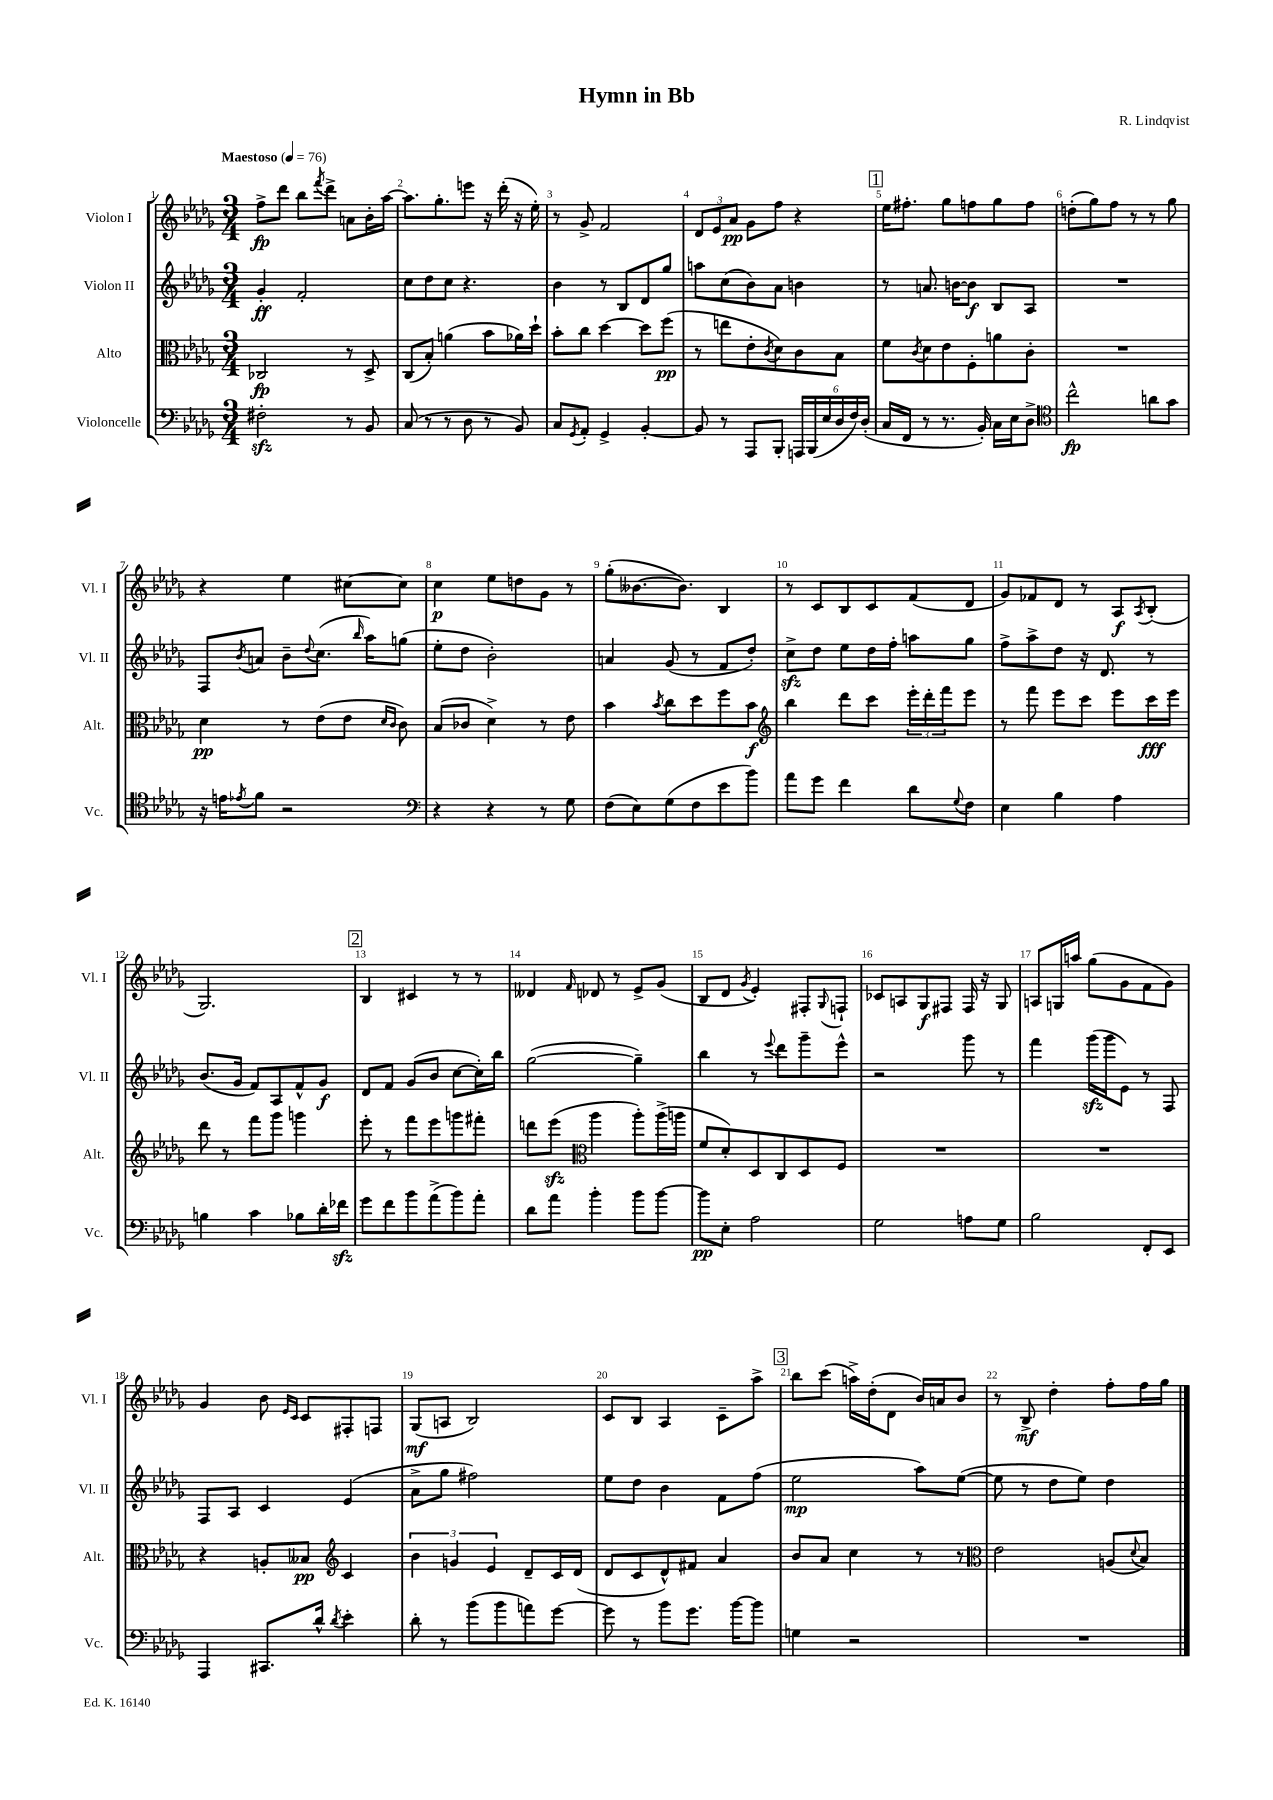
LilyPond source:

\header { title = "Hymn in Bb" composer = "R. Lindqvist" }
<<
\new StaffGroup <<
\new Staff = "s0" \with { instrumentName = "Violon I" shortInstrumentName = "Vl. I" } {
    \clef treble \key des \major \numericTimeSignature \time 3/4 \tempo "Maestoso" 4 = 76
    f''8->\fp des'''8 bes''8 \acciaccatura { f'''8 } des'''8-> a'8 bes'16-. aes''16~ |
    aes''8. ges''8.-. e'''8 r16 des'''16-.( r16 ees''16-.) |
    r8 ges'8-> f'2 |
    \tuplet 3/2 { des'8 ees'8 aes'8\pp } ges'8 f''8 r4 |
    \mark \markup { \box "1" } ees''16 fis''8.-. ges''8 f''8 ges''8 f''8 |
    d''8-.( ges''8) f''8 r8 r8 ges''8 |
    r4 ees''4 cis''8~ cis''8 |
    c''4\p ees''8 d''8 ges'8 r8 |
    ges''8-.( beses'8.~ beses'8.) bes4 |
    r8 c'8 bes8 c'8 f'8( des'8 |
    ges'8) fes'8 des'8 r8 aes8\f \acciaccatura { aes8 } bes8-.( |
    ges2.) |
    \mark \markup { \box "2" } bes4 cis'4 r8 r8 |
    deses'4 \grace { f'16 } des'8 r8 ees'8-> ges'8( |
    bes8 des'8 \acciaccatura { ges'8 } ees'4-.) fis8-. \appoggiatura { ges8 } f8-! |
    ces'8 a8 ges8\f fis8 fis16 r16 ges8 |
    a8 g16 a''16 ges''8( ges'8 f'8 ges'8) |
    ges'4 bes'8 \grace { ees'16 c'16 } c'8 fis8-. f8 |
    ges8\mf( a8 bes2) |
    c'8 bes8 aes4 c'8-- aes''8-> |
    \mark \markup { \box "3" } bes''8 c'''8( a''16->) des''16-.( des'8 bes'16) a'16 bes'8 |
    r8 bes8->\mf des''4-. f''8-. f''16 ges''16 \bar "|." |
}
\new Staff = "s1" \with { instrumentName = "Violon II" shortInstrumentName = "Vl. II" } {
    \clef treble \key des \major \numericTimeSignature \time 3/4
    ges'4-.\ff f'2-. |
    c''8 des''8 c''8 r4. |
    bes'4 r8 bes8 des'8 ges''8 |
    a''8 c''8( bes'8) aes'8 b'4 |
    \mark \markup { \box "1" } r8 a'8. b'16~ b'8\f bes8 aes8 |
    R2. |
    f8 \acciaccatura { bes'8 } a'8 bes'8-- \appoggiatura { des''8 } c''8.( \grace { bes''16 } aes''16) g''8( |
    ees''8-. des''8 bes'2-.) |
    a'4 ges'8( r8 f'8 des''8-.) |
    c''8->\sfz des''8 ees''8 des''16 f''16-. a''8 ges''8 |
    f''8-> aes''8-> des''8 r16 des'8. r8 |
    bes'8.( ges'16 f'8) aes8 f'8-^ ges'8\f |
    \mark \markup { \box "2" } des'8 f'8 ges'8( bes'8 c''8~ c''16-.) bes''16 |
    ges''2~( ges''4--) |
    bes''4 r8 \appoggiatura { ees'''8 } des'''8 ges'''8-- ees'''8-^ |
    r2 ges'''8 r8 |
    f'''4 ges'''16\sfz( ges'''16 ees'8) r8 f8 |
    f8 aes8 c'4 ees'4( |
    aes'8-> ges''8 fis''2) |
    ees''8 des''8 bes'4 f'8 f''8( |
    \mark \markup { \box "3" } ees''2\mp aes''8) ees''8~( |
    ees''8 r8 des''8 ees''8) des''4 \bar "|." |
}
\new Staff = "s2" \with { instrumentName = "Alto" shortInstrumentName = "Alt." } {
    \clef alto \key des \major \numericTimeSignature \time 3/4
    ces2\fp r8 des8-> |
    c8( bes8-.) a'4( bes'8 aes'16) des''16-! |
    bes'8-. c''8 des''4~ des''8 f''8\pp( |
    r8 e''8 ees'8-. \acciaccatura { c'8 } des'8) c'8 bes8 |
    \mark \markup { \box "1" } f'8 \acciaccatura { c'8 } des'8 ees'8 f8-. a'8 c'8-. |
    R2. |
    des'4\pp r8 ees'8( ees'8 \grace { des'16 c'16 } c'8) |
    bes8( ces'8 des'4->) r8 ees'8 |
    bes'4 \acciaccatura { bes'8 } c''8 des''8 f''8 bes'8\f |
    \clef treble bes''4 des'''8 c'''8 \tuplet 3/2 { ees'''16-. des'''16-. f'''16 } ees'''8 |
    r8 f'''8 ees'''8 c'''8 ees'''8 c'''16\fff ees'''16 |
    des'''8 r8 f'''8 ges'''8 g'''4 |
    \mark \markup { \box "2" } ees'''8-. r8 f'''8 ees'''8 g'''8 fis'''8-. |
    d'''8 ees'''8\sfz( \clef alto aes''4 aes''8-.) aes''16->( a''16 |
    f'8 des'8-.) des8 c8 des8 f8 |
    R2. |
    R2. |
    r4 a8-. beses8\pp \clef treble c'4 |
    \tuplet 3/2 { bes'4 g'4 ees'4 } des'8-- c'16 des'16( |
    des'8 c'8 des'8-^) fis'8 aes'4 |
    \mark \markup { \box "3" } bes'8 aes'8 c''4 r8 r8 |
    \clef alto ees'2 a8( \appoggiatura { des'8 } bes8) \bar "|." |
}
\new Staff = "s3" \with { instrumentName = "Violoncelle" shortInstrumentName = "Vc." } {
    \clef bass \key des \major \numericTimeSignature \time 3/4
    fis2-.\sfz r8 bes,8 |
    c8( r8 r8 des8 r8 bes,8) |
    c8 \acciaccatura { ges,8 } aes,8-. ges,4-> bes,4~-. |
    bes,8 r8 aes,,8 bes,,8-. \tuplet 6/4 { a,,16 bes,,16( ees16 des16 f16) des16-.( } |
    \mark \markup { \box "1" } c16 f,16 r8 r8. bes,16-.) c16 ees16 des8-> |
    \clef tenor c''2-^\fp a'8 ges'8 |
    r16 e'16 \acciaccatura { ees'8 } f'8 r2 |
    \clef bass r4 r4 r8 ges8 |
    f8( ees8) ges8( f8 ees'8 bes'8) |
    aes'8 ges'8 f'4 des'8 \appoggiatura { ges8 } f8 |
    ees4 bes4 aes4 |
    b4 c'4 bes8 des'16-. fes'16\sfz |
    \mark \markup { \box "2" } ges'8 f'8 bes'8 aes'8->( bes'8) aes'8-. |
    des'8 aes'8 bes'4-. bes'8 bes'8~ |
    bes'8\pp ees8-. aes2 |
    ges2 a8 ges8 |
    bes2 f,8-. ees,8 |
    aes,,4 cis,8. des'16-^ \acciaccatura { des'8 } ees'4-. |
    des'8-. r8 bes'8( bes'8 a'8) ges'8~ |
    ges'8 r8 bes'8 ges'8. bes'16~ bes'8 |
    \mark \markup { \box "3" } g4 r2 |
    R2. \bar "|." |
}
>>
>>
\layout { \context { \Score \override BarNumber.break-visibility = ##(#f #t #t) barNumberVisibility = #all-bar-numbers-visible } }
